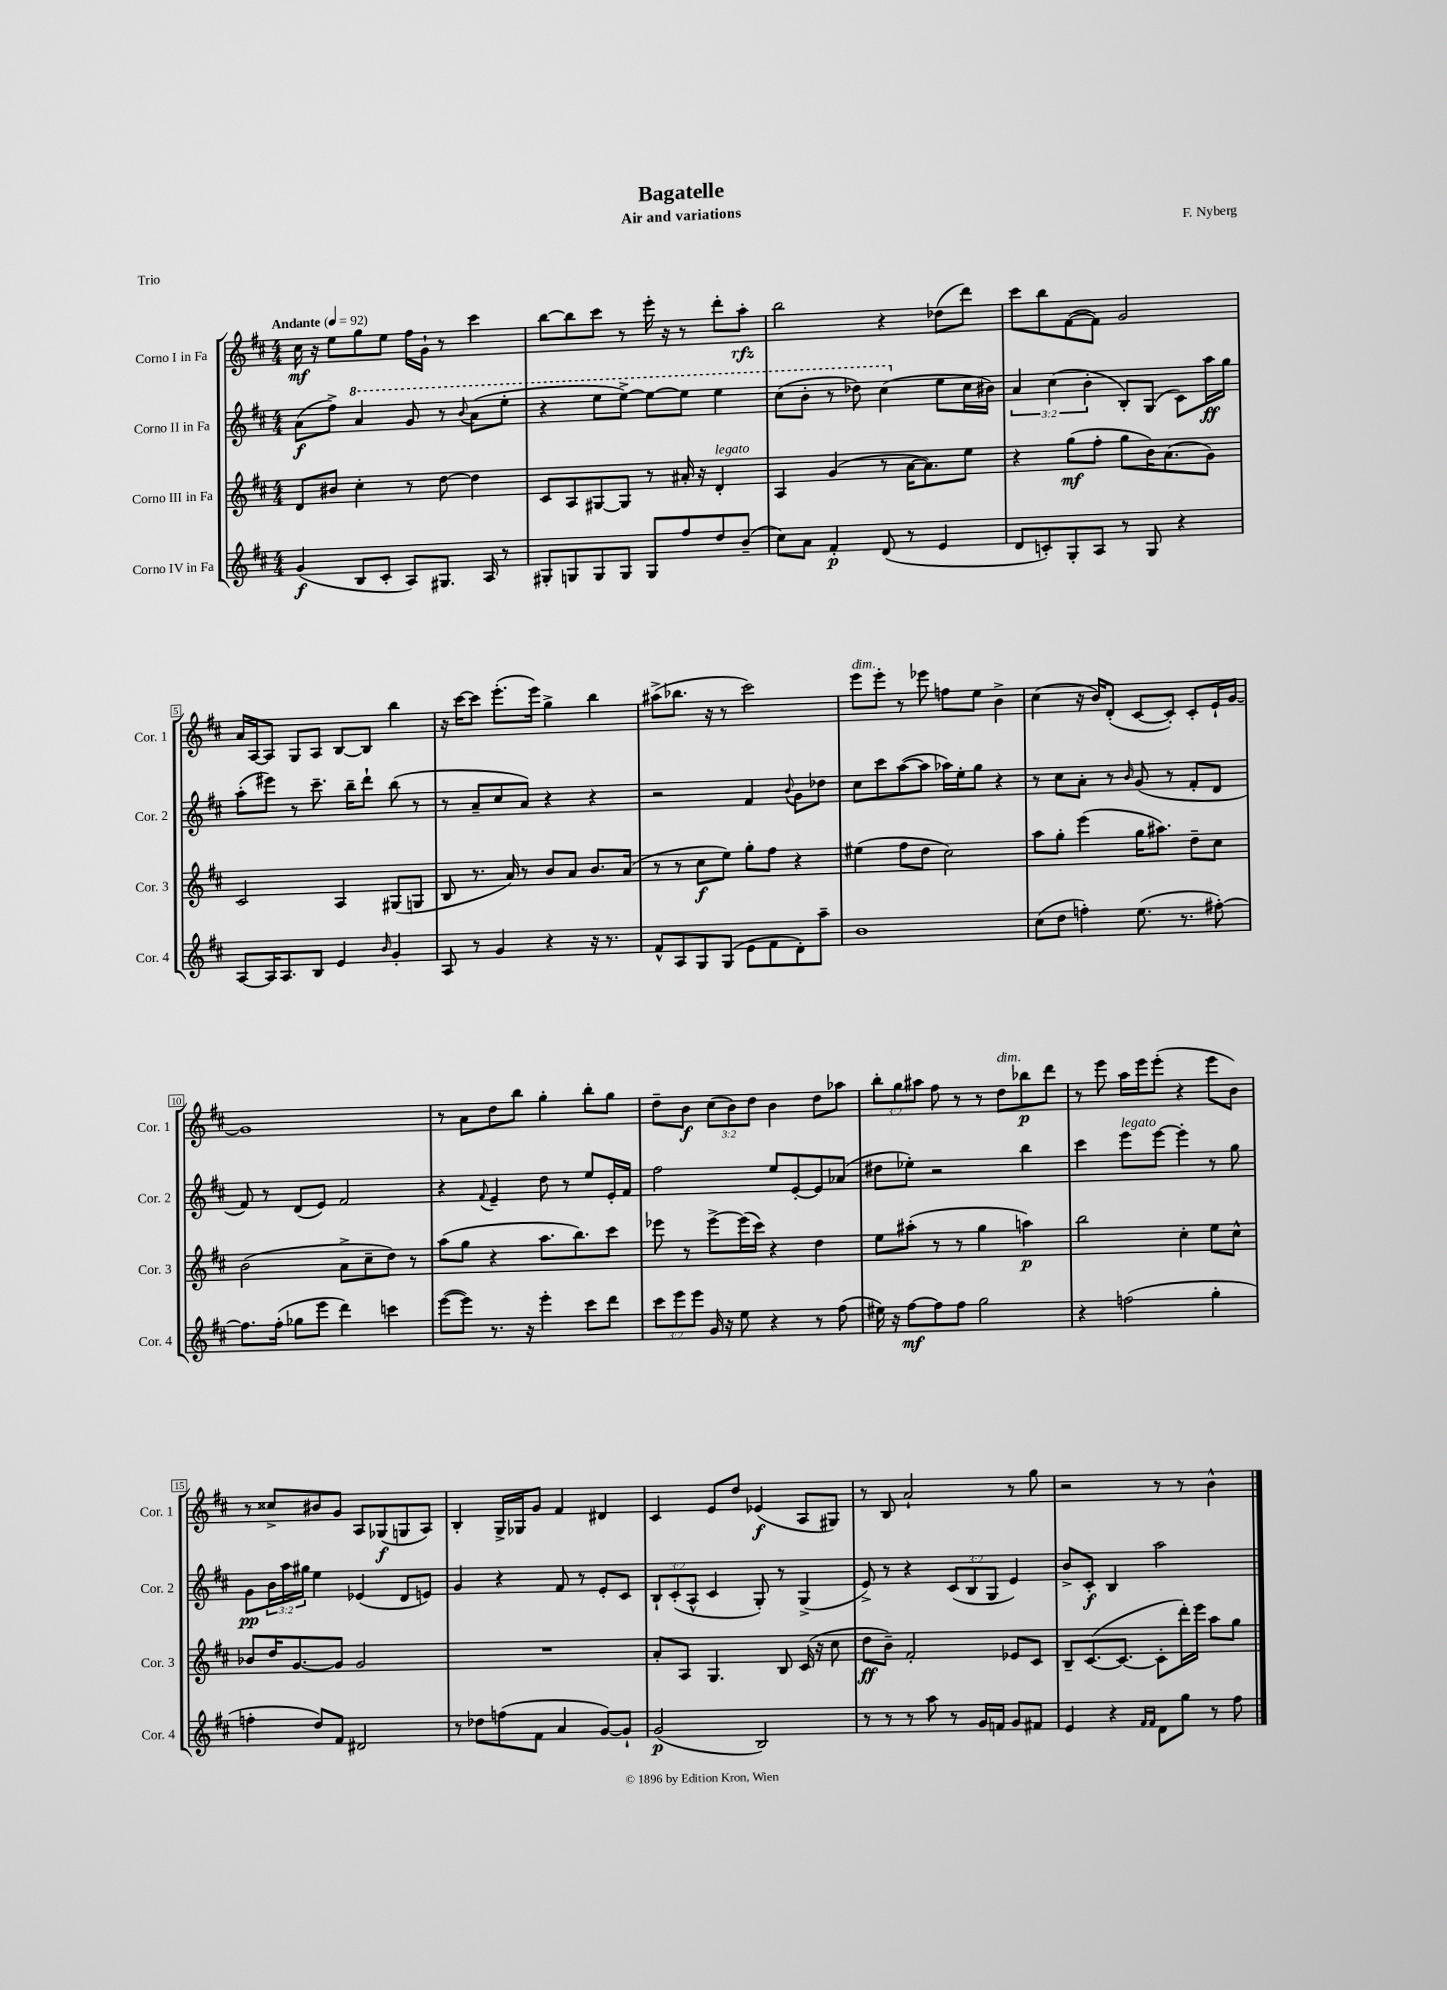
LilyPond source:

\header { title = "Bagatelle" composer = "F. Nyberg" subtitle = "Air and variations" piece = "Trio" }
<<
\new StaffGroup <<
\new Staff = "s0" \with { instrumentName = "Corno I in Fa" shortInstrumentName = "Cor. 1" } {
    \clef treble \key d \major \numericTimeSignature \time 4/4 \override Staff.TupletNumber.text = #tuplet-number::calc-fraction-text \tempo "Andante" 4 = 92
    cis''16\mf r16 e''8 g''8 e''8 fis''16 g'16-! r8 cis'''4 |
    b''8~ b''8 cis'''8 r8 e'''16-. r16 r8 d'''8-. a''8-.\rfz |
    b''2 r4 des''8( d'''8) |
    cis'''8 b''8 fis'8~( fis'8) g'2 |
    a'16 a16~ a8 g8 a8 b8~ b8 b''4 |
    r16 cis'''16~ cis'''8 e'''8.-.( e'''16) g''4-> b''4 |
    ais''8->( bes''8. r16 r8 cis'''2) |
    e'''8^\markup { \italic "dim." } e'''8-. r8 ees'''8 f''8 e''8 b'4-> |
    cis''4( r16 b'16) d'8-.( cis'8~ cis'8-.) cis'8-. e'16-! g'16~ |
    g'1 |
    r8 a'8 d''8 b''8 g''4-. b''8-. g''8 |
    d''8-- b'8\f \tuplet 3/2 { cis''8( b'8) d''8 } b'4 d''8 aes''8 |
    \tuplet 3/2 { b''8-. g''8 ais''8 } fis''8 r8 r8 d''8^\markup { \italic "dim." } bes''8\p d'''8 |
    r8 e'''8 a''16 e'''16 e'''8-.( r4 e'''8 b'8) |
    r8 cisis''8-> bis'8 g'8 a8 ges8\f( g8 a8) |
    b4-. g16-> ges16 g'8 fis'4 dis'4 |
    cis'4 e'8 d''8 ees'4\f( a8 gis8) |
    r8 b8 a'2-! r8 g''8 |
    r2 r8 r8 b'4-^ \bar "|." |
}
\new Staff = "s1" \with { instrumentName = "Corno II in Fa" shortInstrumentName = "Cor. 2" } {
    \clef treble \key d \major \numericTimeSignature \time 4/4 \override Staff.TupletNumber.text = #tuplet-number::calc-fraction-text
    a'8\f( fis''8->) \ottava #1 a''4 g''8 r8 \appoggiatura { b''8 } a''8( e'''8-. |
    r4 e'''8 e'''8~->) e'''8~ e'''8 e'''4 |
    cis'''8( b''8-. r8 des'''8) cis'''4( \ottava #0 e''8 cis''16 bis'16) |
    \tuplet 3/2 { a'4 cis''4( b'4-. } b8-.) g8( cis'8) a''16\ff g''16 |
    a''8-.( eis'''8) r8 cis'''8.-- b''16-- d'''8-! b''8( r8 |
    r8 a'8-- cis''8 a'8) r4 r4 |
    r2 fis'4 \appoggiatura { b'8 } g'8 des''8 |
    cis''8 cis'''8 a''8~( a''8 aes''16) e''16-. g''8 r4 |
    r8 cis''8 a'8-. r8 \grace { b'16 } g'8( r8 fis'8-. d'8 |
    fis'8) r8 d'8( e'8) fis'2 |
    r4 \appoggiatura { fis'8 } e'4-- d''8 r8 e''8 e'16-. fis'16 |
    fis''2 e''8 e'8~-. e'8 aes'8( |
    dis''8 ees''8-.) r2 b''4 |
    cis'''4 e'''8^\markup { \italic "legato" } e'''8~ e'''4-. r8 g''8 |
    g'8\pp \tuplet 3/2 { b'16 a''16 gis''16 } e''4 ees'4( d'8 e'8) |
    g'4 r4 fis'8 r8 e'8-. cis'8 |
    \tuplet 3/2 { b8-! cis'8-.( a8-^ } cis'4 g8-.) r8 g4->( |
    e'8->) r8 r4 \tuplet 3/2 { cis'8( b8 g8 } e'4) |
    b'8-> cis'8-.\f b4 a''2 \bar "|." |
}
\new Staff = "s2" \with { instrumentName = "Corno III in Fa" shortInstrumentName = "Cor. 3" } {
    \clef treble \key d \major \numericTimeSignature \time 4/4
    d'8 bis'8 cis''4-. r8 d''8~ d''4 |
    cis'8 a8 gis8~ gis8 r8 ais'16-. r16 d'4-.^\markup { \italic "legato" } |
    a4 g'4( r8 a'16~ a'8.) e''8 |
    r4 g''8\mf( fis''8-. g''8 b'16) a'8.( g'8) |
    cis'2 a4 gis8( g8 |
    b8 r8. a'16) r8 b'8 a'8 b'8. a'16( |
    r8 r8 cis''8\f e''8) g''8-. fis''8 r4 |
    eis''4( fis''8 d''8 cis''2) |
    a''8 g''8-. e'''4( g''16 ais''8.) d''8-- cis''8 |
    b'2( a'8-> cis''8-- d''8) r8 |
    a''8( g''8 r4 a''8. b''8.) cis'''8 |
    ees'''8 r8 ees'''8~-> ees'''16( cis'''16) r4 d''4 |
    e''8 ais''8-.( r8 r8 g''4 a''4\p) |
    b''2 cis''4-. e''8 cis''8-^ |
    bes'8 d''16 g'8.~ g'8 g'2 |
    R1 |
    a'8-. a8 g4. b8 cis'16( r16 cis''8 |
    d''8\ff b'8--) fis'2-. ees'8 cis'8 |
    b8-- cis'8.~( cis'8.~ cis'8-. d'''16-.) e'''16 a''8 g''8 \bar "|." |
}
\new Staff = "s3" \with { instrumentName = "Corno IV in Fa" shortInstrumentName = "Cor. 4" } {
    \clef treble \key d \major \numericTimeSignature \time 4/4 \override Staff.TupletNumber.text = #tuplet-number::calc-fraction-text
    g'4\f( b8 cis'8-. a8) gis8. a16 r8 |
    gis8-. g8 g8 g8 g8 fis''8 d''8 b'8--( |
    cis''8) a'8 fis'4-.\p d'8( r8 e'4 |
    d'8 c'8-.) g8-. a8 r8 g8 r4 |
    a8~ a16 a8. b8 e'4 \grace { b'16 } g'4-. |
    a8 r8 g'4 r4 r16 r8. |
    fis'8-^ a8 g8 g8( e'8 fis'8 d'8-.) a''8-- |
    b'1 |
    cis''8( d''8 f''4-.) e''8.( r8. fis''8~-.) |
    fis''8. fis''16-.( ges''8 e'''8 d'''4) c'''4 |
    e'''8~( e'''8) r8. r16 e'''4-. cis'''8 d'''8 |
    \tuplet 3/2 { cis'''8 e'''8 e'''8 } g'16 r16 e''8 r4 r8 fis''8( |
    eis''16) r16 fis''8~\mf fis''8 fis''8 g''2 |
    r4 f''2( g''4-. |
    f''4-. d''8) fis'8 dis'2 |
    r8 des''8 f''8( fis'8 a'4 g'8~) g'8-! |
    g'2\p( b2) |
    r8 r8 r8 a''8 r8 g'16 f'16 g'8 fis'8 |
    e'4 r4 \grace { fis'16 fis'16 } d'8 g''8 r8 fis''8 \bar "|." |
}
>>
>>
\layout { \context { \Score \override BarNumber.stencil = #(make-stencil-boxer 0.1 0.3 ly:text-interface::print) } }
